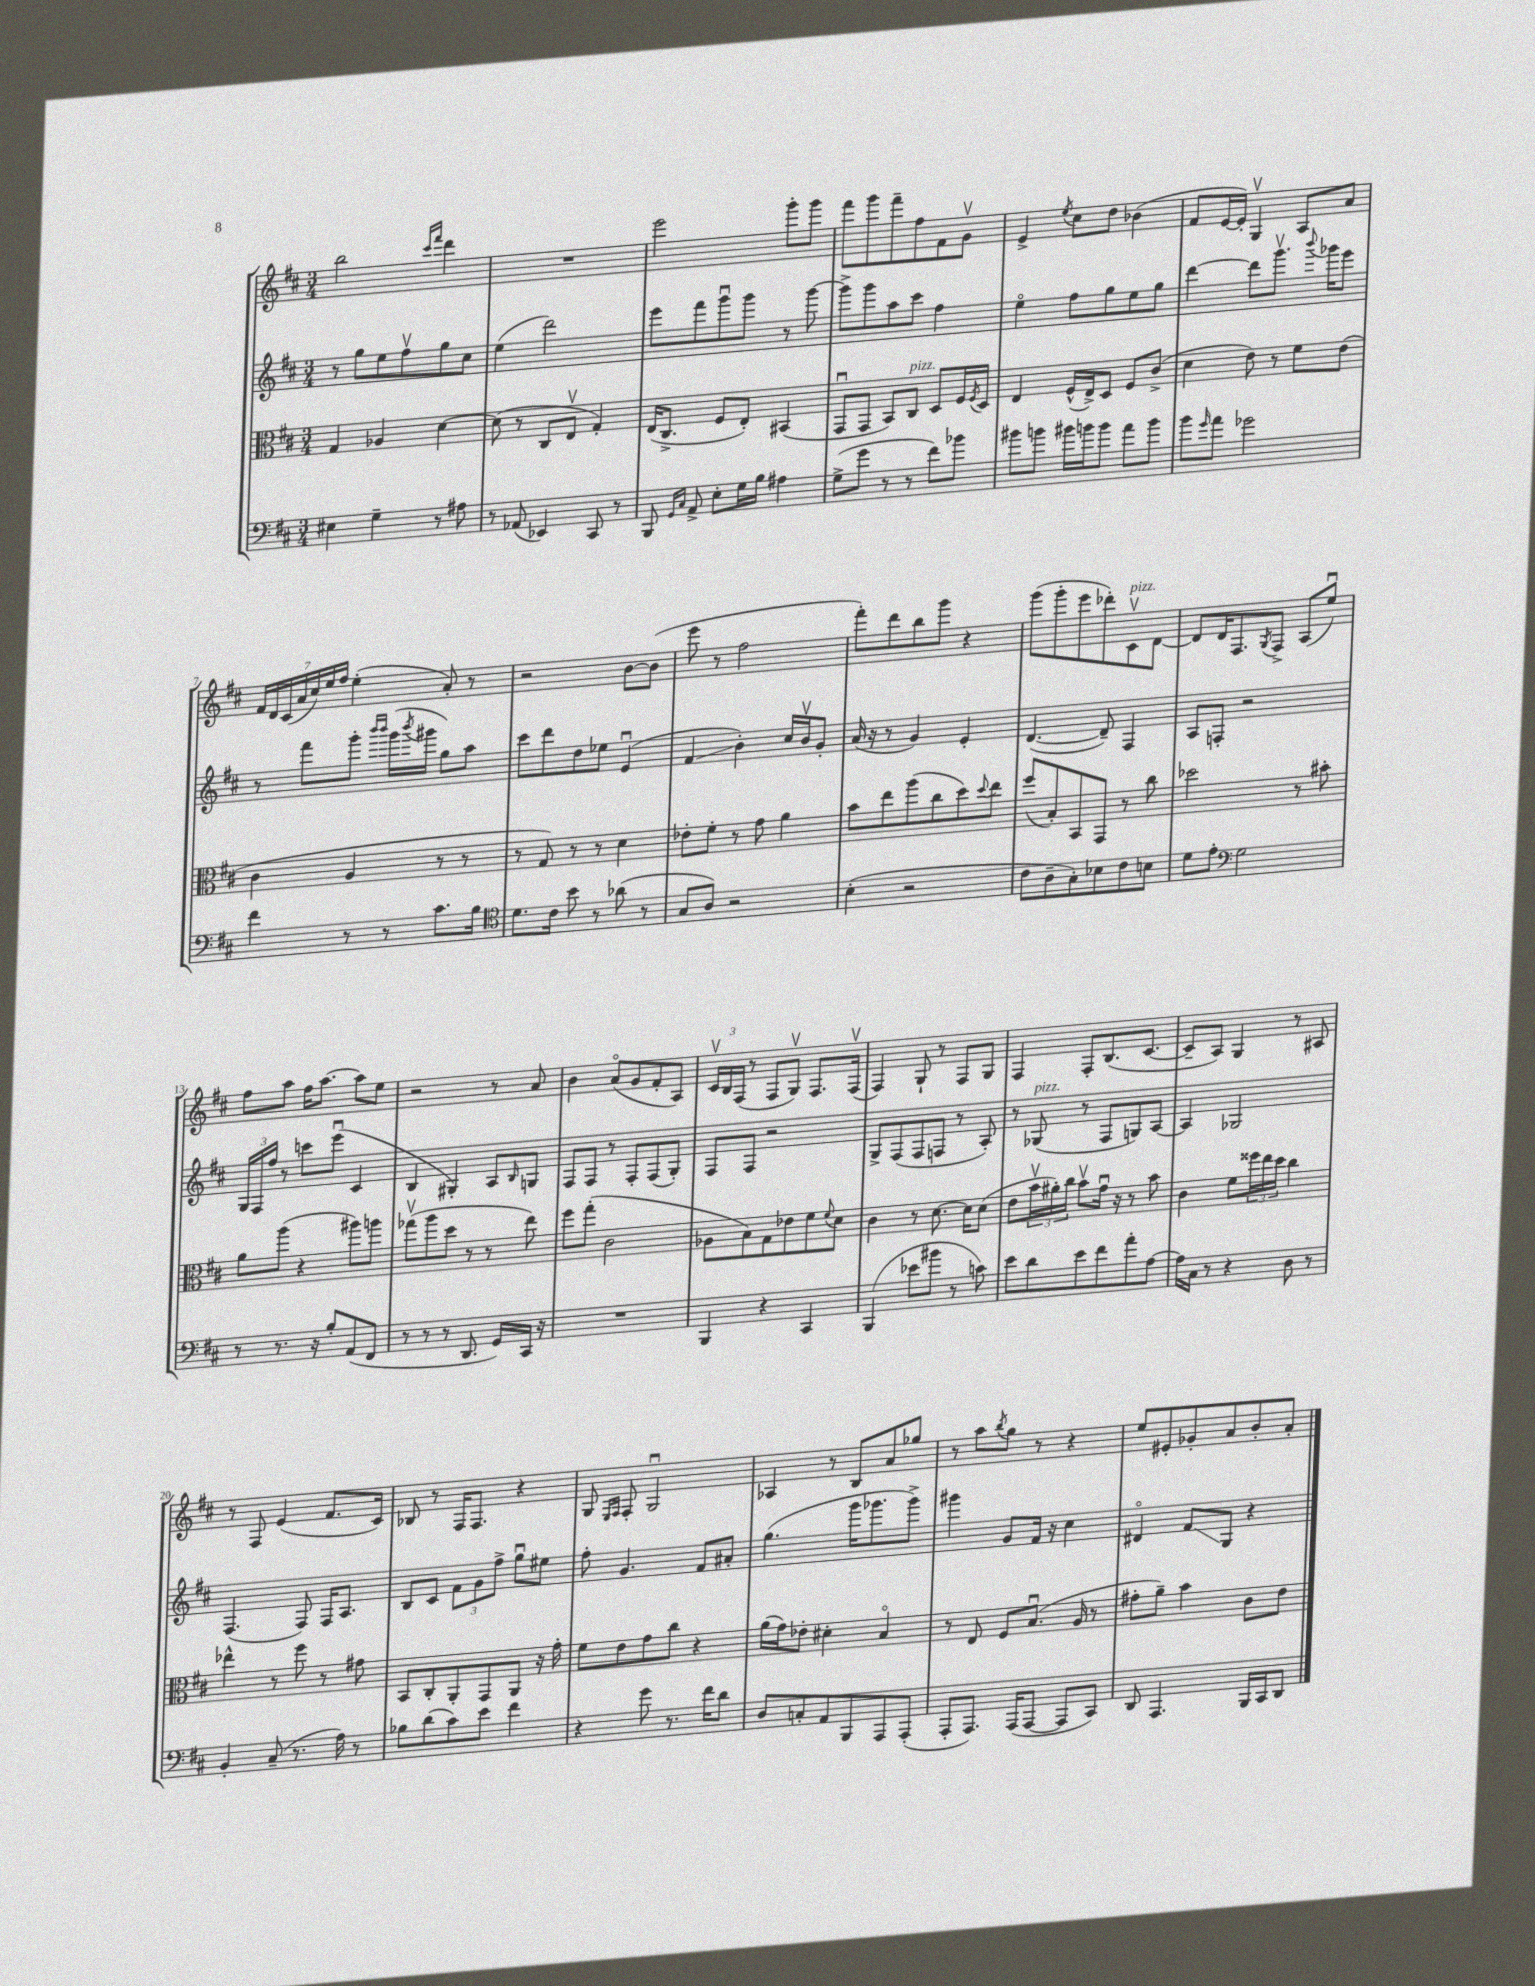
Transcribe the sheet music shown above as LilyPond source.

<<
\new StaffGroup <<
\new Staff = "s0" {
    \clef treble \key d \major \numericTimeSignature \time 3/4
    b''2 \grace { cis'''16 fis'''16 } d'''4 |
    R2. |
    e'''2 g'''8-. g'''8 |
    fis'''8 g'''8 fis'''8-- fis''8 fis'8 g'8\upbow |
    e'4-> \acciaccatura { e''8 } cis''8 d''8 bes'4( |
    fis'8 e'16~ e'16-.) g4\upbow a8 a'8 |
    \tuplet 7/4 { fis'16 d'16 cis'16( a'16 cis''16) e''16 fis''16 } e''4-.( a'8-.) r8 |
    r2 b'8~ b'8( |
    e'''8 r8 fis''2 |
    fis'''8-.) d'''8 b''8 g'''8 r4 |
    g'''8( g'''8-. e'''8 des'''8-.) cis'8\upbow^\markup { \italic "pizz." } d'8~ |
    d'8 d'16 fis8. \acciaccatura { g8 } fis8-> a8( e''8\downbow) |
    fis''8 a''8 fis''16 a''8.~ a''8 e''8 |
    r2 r8 a'8 |
    b'4 a'8\flageolet( g'8 fis'8-. a8) |
    \tuplet 3/2 { cis'16\upbow b16 fis16( } r8 fis8 g8\upbow) fis8. fis16\upbow( |
    fis4) g8-! r8 fis8 g8 |
    fis4 fis8-. b8.( cis'8.~ |
    cis'8-- a8) g4 r8 ais8 |
    r8 fis8 e'4( fis'8. cis'16) |
    bes8 r8 fis16 fis8. r4 |
    g8 \grace { e16 fis16 } fis8-. g2\downbow |
    aes4 r8 b8 a'8 ges''8 |
    r8 a''8 \acciaccatura { b''8 } g''8 r8 r4 |
    e''8 eis'8-. ges'8-. a'8 b'8-. a'8-. \bar "|." |
}
\new Staff = "s1" {
    \clef treble \key d \major \numericTimeSignature \time 3/4
    r8 g''8 e''8 fis''8\upbow g''8 cis''8 |
    e''4( d'''2) |
    e'''8 fis'''8 g'''8\downbow g'''8 r8 g'''8~ |
    g'''8-> g'''8 a''8 cis'''8 fis''4 |
    e''4\flageolet fis''8 g''8 e''8 g''8 |
    d'''4~ d'''8 g'''8.\upbow \appoggiatura { b'''8 } ges'''16 e'''8 |
    r8 fis'''8 g'''8-. \grace { b'''16 b'''16 } g'''16( \acciaccatura { b'''8 } gis'''16 g''8) a''8 |
    cis'''8 d'''8 d''8 ees''8 e'4\downbow( |
    fis'4\glissando b'4-.) cis''16 b'16\upbow g'8-. |
    a'16( r16 r8 g'4) e'4-. |
    d'4.~( d'8--) fis4 |
    a8 f8-. r2 |
    \tuplet 3/2 { g16 fis16 fis''16 } r8 c'''8 e'''8\downbow( cis'4 |
    b4 gis4-.) a8 \grace { b16 } g8 |
    fis8 fis8 r8 fis8-. fis8( g8-.) |
    fis8 fis8 r2 |
    g8-> fis8( fis8 f8 r8 a8-.) |
    r8 ges8^\markup { \italic "pizz." }( r8 fis8 g8) a8~ |
    a4 ges2 |
    fis4.( fis8) fis16 a8. |
    b8 cis'8 \tuplet 3/2 { fis'8 g'8 fis''8-> } g''8\downbow eis''8 |
    fis''8-. g'4. fis'8 ais'8-. |
    g''4.( g'''16 ges'''8. ges'''8->) |
    gis'''4 g'8 fis'16 r16 cis''4 |
    dis'4\flageolet fis'8\glissando g8 r4 \bar "|." |
}
\new Staff = "s2" {
    \clef alto \key d \major \numericTimeSignature \time 3/4
    g4 aes4 d'4~ |
    d'8( r8 cis8 e8\upbow g4-.) |
    e16( cis8.-> fis8 e8-.) bis,4( |
    g,8\downbow g,8 b,8) cis8^\markup { \italic "pizz." } d8 fis16 \acciaccatura { fis8 } d16 |
    e4 fis16-^( e16->) d8 fis8 cis'8->( |
    d'4 e'8) r8 fis'8 e'8( |
    cis'4 a4 r8 r8 |
    r8 g8) r8 r8 d'4 |
    ees'8-. fis'8-. r8 g'8 a'4 |
    b'8 e''8 a''8( cis''8 d''8) \appoggiatura { d''8 } e''8 |
    fis''8( b8-.) b,8 g,8 r8 cis''8 |
    des''2 r8 bis'8-. |
    a'8 a''8( r4 ais''8) a''8 |
    ges''8\upbow( a''8 d''8 r8 r8 e''8) |
    fis''8 g''8-.( cis'2 |
    aes8 b8) g8 ees'8 fis'8 \appoggiatura { fis'8 } d'8 |
    cis'4 r8 d'8.~ d'16 d'8( |
    e'8 \tuplet 3/2 { b'16\upbow ais'16-.) cis''16 } b'8\upbow g'16\downbow r16 r8 b'8 |
    cis'4 fis'8 \tuplet 3/2 { fisis''16 e''16 d''16 } cis''4 |
    ees''4-^ r8 fis''8 r8 gis'8 |
    b,8 cis8-. a,8-. g,8 a,8 r16 g'16-. |
    fis'8 e'8 g'8 cis''8 r4 |
    a'16( g'16) ees'8-. dis'4-. b4\flageolet |
    r8 e8 fis8 b8.\downbow( a16 r8 |
    gis'8-. a'8--) b'4 cis'8 e'8 \bar "|." |
}
\new Staff = "s3" {
    \clef bass \key d \major \numericTimeSignature \time 3/4
    eis4 g4-- r8 ais8 |
    r8 aes,8( ees,4) cis,8 r8 |
    b,,8 \grace { g,16 cis16 } a,8-> e8-. g16 b16 ais4 |
    g8->( g'8 r8 r8 fis'8) bes'8 |
    bis'8 b'8 bis'16 b'16 b'8 a'8 b'8 |
    b'8 \grace { g'16 } a'8 ges'2 |
    fis'4 r8 r8 cis'8. b16 |
    \clef tenor d'8. cis'16 b'8 r8 aes'8( r8 |
    g8 a8) r2 |
    b4-.( r2 |
    cis'8 a8-- g8-.) bes8 cis'8 b8 |
    d'8 e'8-. \clef bass g2 |
    r8 r8. r16 b8-. a,8( fis,8 |
    r8 r8 r8 d,8. g,16) cis,16 r16 |
    R2. |
    b,,4 r4 cis,4 |
    b,,4( ees'8 bis'8 r8 c'8) |
    e'8 d'8 e'8 fis'8 a'8-. a8~ |
    a16 cis16 r8 r4 d8 r8 |
    b,4-. cis8--( r8. a16) r8 |
    bes8 d'8( cis'8) e'8 fis'4 |
    r4 g'8 r8. fis'16 d'8 |
    d8 c8-. a,8 b,,8 a,,8 a,,8-.( |
    a,,8-. a,,8.) a,,16( a,,8~ a,,8 cis,8) |
    d,8 a,,4. b,,16 cis,16 d,8 \bar "|." |
}
>>
>>
